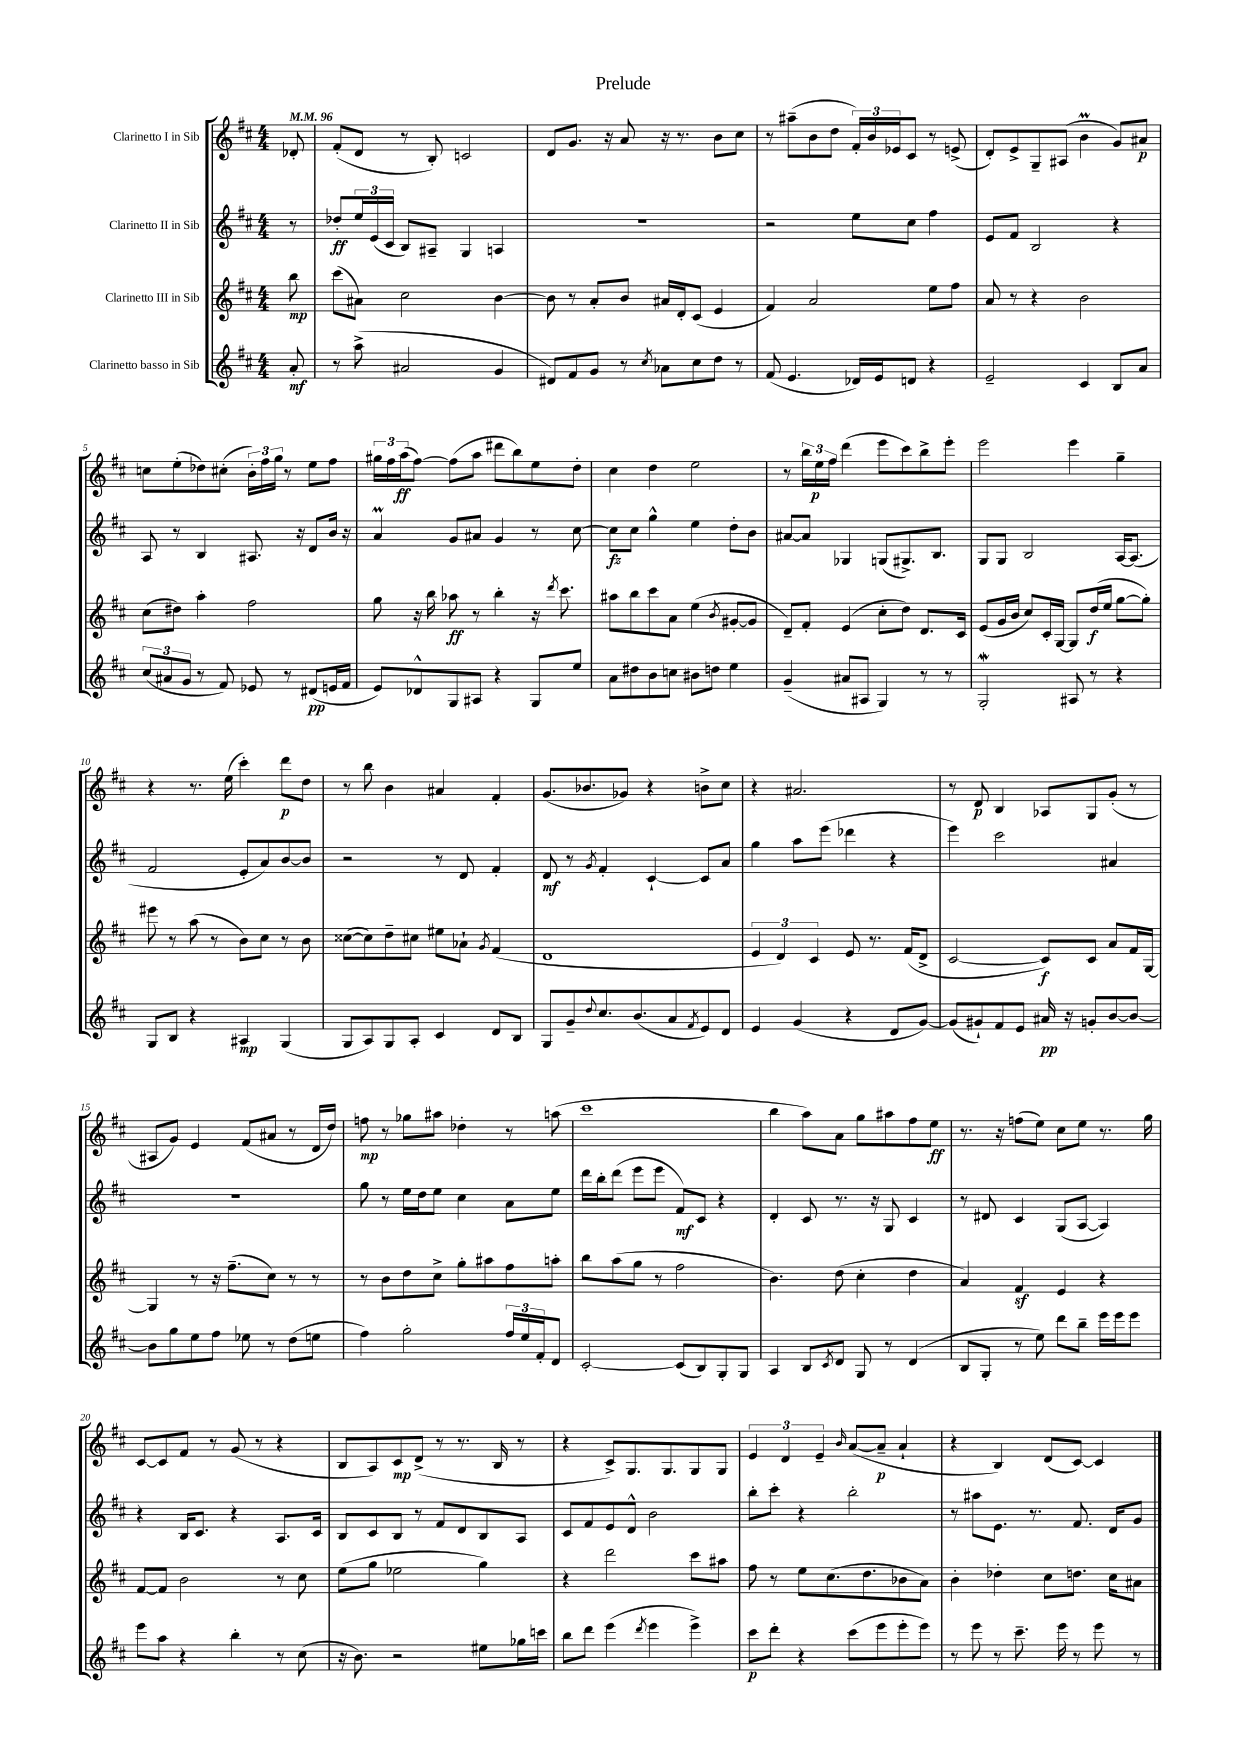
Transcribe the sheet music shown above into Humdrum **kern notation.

**kern	**kern	**kern	**kern
*staff4	*staff3	*staff2	*staff1
*clefG2	*clefG2	*clefG2	*clefG2
*k[f#c#]	*k[f#c#]	*k[f#c#]	*k[f#c#]
*M4/4	*M4/4	*M4/4	*M4/4
*MM96	*MM96	*MM96	*MM96
8a'/	8bb\	8r	8d-'/
=	=	=	=
8r	(8ccc#\L	8dd-'/L	(8f#'/L
(8aa^\	8a#\J)	24ee/L	8d/J
.	.	(24e/	.
.	.	24c#/JJ	.
2a#/	2cc#\	8B/L)	8r
.	.	8A#~/J	8B'/)
.	.	4G/	2c/
4g/	[4b\	4A/	.
=	=	=	=
8d#/L)	8b\]	1r	8d/L
8f#/	8r	.	8.g/J
8g/J	8a'/L	.	.
.	.	.	16r
8r	8b/J	.	8a/
8qcc#/	.	.	.
8a-\L	16a#/LL	.	16r
.	16d'/J	.	8.r
8cc#\	(8c#/J	.	.
8dd\J	4e/	.	8b\L
8r	.	.	8cc#\J
=	=	=	=
(8f#/	4f#/)	2r	8r
4.e/	.	.	(8aa#~\L
.	2a/	.	8b\
.	.	.	8dd\J
16d-/LL)	.	8ee\L	24f#'/LL)
.	.	.	24b/
16e/J	.	.	.
.	.	.	24e-/J
8d/J	.	8cc#\J	8c#/J
4r	8ee\L	4ff#\	8r
.	8ff#\J	.	(8e^/
=	=	=	=
2e~/	8a/	8e/L	8d'/L)
.	8r	8f#/J	8e^/
.	4r	2B/	8G~/
.	.	.	(8A#/J
4c#/	2b\	.	4b\
8B/L	.	4r	8g/L)
8a/J	.	.	8a#/J
=	=	=	=
(12cc#/L	(8cc#\L	8A/	8cc\L
12a#/	.	.	.
.	8dd#\J)	8r	(8ee'\
12g/J	.	.	.
8r	4aa'\	4B/	8dd-\)
8f#/)	.	.	(8cc#'\J
8e-/	2ff#\	8.A#/	24b'\LL)
.	.	.	24ff#\
.	.	.	24gg\JJ
8r	.	.	8r
.	.	16r	.
(8d#/L	.	8d/L	8ee\L
16e/L	.	16b/Jk	8ff#\J
16f#/JJ	.	16r	.
=	=	=	=
8e/L)	8gg\	4a/	24gg#\LL
.	.	.	24ff#\
.	.	.	(24aa\J
8d-^^/	16r	.	[8ff#\J)
.	16bb\	.	.
8G/	8aa-\	8g/L	(8ff#\]L
8A#/J	8r	8a#/J	8aa\J
4r	4bb'\	4g/	8ddd#\L
.	.	.	8bb\)
8G/L	16r	8r	8ee\
.	8qddd/	.	.
.	8.ccc#\	.	.
8ee/J	.	[8cc#\	8dd'\J
=	=	=	=
8a\L	8aa#\L	8cc#\]L	4cc#\
8dd#\	8bb\	8cc#\J	.
8b\	8ccc#\	4gg^^\	4dd\
8cc\J	8a\J	.	.
8b#\L	(4ee\	4ee\	2ee\
8dd\J	.	.	.
.	8qb/	.	.
4ee\	[8g#'/L	8dd'\L	.
.	8g#/]J	8b\J	.
=	=	=	=
(4g~/	8d~/L)	[8a#/L	8r
.	8f#'/J	8a#/]J	24bb\LL
.	.	.	24ee\
.	.	.	24ff#\JJ
8a#/L	(4e/	4G-/	(4ddd\
8A#/J	.	.	.
4G/)	8cc#'\L	(8G/L	8eee\L
.	8dd\J)	8.G#^/)	8ccc#\)
8r	8.d/L	.	8bb^\
.	.	8.B/J	.
8r	.	.	8eee'\J
.	16c#/Jk	.	.
=	=	=	=
2G'/	(8e/L	8G/L	2eee\
.	16g/L	8G/J	.
.	16b/JJ	.	.
.	8cc#/L)	2B/	.
.	16c#'/L	.	.
.	[16G/JJ	.	.
8A#/	8G/]L	.	4eee\
8r	(16dd/L	.	.
.	16ee/JJ	.	.
4r	[8gg\L	[16A/LK	4gg~\
.	.	(8.A/]J	.
.	8gg'\]J)	.	.
=	=	=	=
8G/L	8eee#\	2f#/	4r
8B/J	8r	.	.
4r	(8aa\	.	8.r
.	8r	.	.
.	.	.	(16ee\
4A#/	8b\L)	8e'/L	4ccc#'\)
.	8cc#\J	8a/)	.
(4G/	8r	[8b/	8ddd\L
.	8b\	8b/]J	8dd\J
=	=	=	=
8G/L	([8cc##\L	2r	8r
8A/)	8cc##\])	.	8bb\
8G/	8dd~\	.	4b\
8A'/J	8cc#\J	.	.
4c#/	8ee#\L	8r	4a#/
.	8a-`\J	8d/	.
.	8qg/	.	.
8d/L	(4f#/	4f#'/	4f#'/
8B/J	.	.	.
=	=	=	=
8G/L	1d	8d/	(8.g/L
8g~/	.	8r	.
.	.	.	8.b-/
8qqdd/	.	8qg/	.
8.cc#/	.	4f#'/	.
.	.	.	8g-/J)
(8.b/	.	.	.
.	.	[4c#`/	4r
8a/	.	.	.
8qf#/	.	.	.
8e/)	.	8c#/]L	8b^\L
8d/J	.	8a/J	8cc#\J
=	=	=	=
4e/	6e/	4gg\	4r
.	6d/)	.	.
(4g/	.	8aa\L	2.a#/
.	6c#/	.	.
.	.	(8eee\J	.
4r	8e/	4ddd-\	.
.	8.r	.	.
8d/L	.	4r	.
.	(16f#/LK	.	.
[8g/J)	8d^/J	.	.
=	=	=	=
(8g/]L	[2c#/	4eee\)	8r
8g#`/)	.	.	8d/
8f#/	.	2ccc#\	4B/
8e/J	.	.	.
16a#/	8c#/]L)	.	8A-/L
16r	.	.	.
8g'/L	8c#/J	.	8G/
[8b/	8a/L	4a#/	(8g'/J
8b/_J	16f#/L	.	8r
.	[16G/JJ	.	.
=	=	=	=
8b\]L	4G/]	1r	8A#/L
8gg\	.	.	8g/J)
8ee\	8r	.	4e/
8ff#\J	16r	.	.
.	(8.ff#~\L	.	.
8ee-\	.	.	(8f#/L
8r	8cc#\J)	.	8a#/J
(8dd\L	8r	.	8r
8ee\J	8r	.	16d/LL
.	.	.	16dd/JJ)
=	=	=	=
4ff#\)	8r	8gg\	8ff\
.	8b\L	8r	8r
2gg'\	8dd\	16ee\LL	8gg-\L
.	.	16dd\J	.
.	8cc#^\J	8ee\J	8aa#\J
.	8gg'\L	4cc#\	4dd-'\
.	8aa#\	.	.
24ff#/LL	8ff#\	8a\L	8r
24ee/	.	.	.
24f#'/J	.	.	.
8d/J	8aa'\J	8ee\J	(8aa\
=	=	=	=
[2c#'/	8bb\L	16ddd\LL	1ccc#
.	.	16bb'\J	.
.	(8aa\	(8ddd\J	.
.	8gg\J	8eee\L	.
.	8r	8eee\J	.
(8c#/]L	2ff#\	8f#/L)	.
8B/)	.	8c#/J	.
8G'/	.	4r	.
8G/J	.	.	.
=	=	=	=
4A/	4.b\)	4d'/	4bb\
8B/L	.	8c#/	8aa\L)
8qc#/	.	.	.
8d/J	(8dd\	8.r	8a\J
8G/	4cc#'\	.	8gg\L
.	.	16r	.
8r	.	8G/	8aa#\
(4d/	4dd\	4c#/	8ff#\
.	.	.	8ee\J
=	=	=	=
8B/L	4a/)	8r	8.r
8G'/J	.	8d#/	.
.	.	.	16r
8r	4f#/	4c#/	(8ff\L
8ee\)	.	.	8ee\J)
8ddd\L	4e/	(8G/L	8cc#\L
8bb~\J	.	[8A/J	8ee\J
16eee\LL	4r	4A/])	8.r
16eee\J	.	.	.
8eee\J	.	.	.
.	.	.	16gg\
=	=	=	=
8eee\L	[8f#/L	4r	[8c#/L
8aa\J	8f#/]J	.	8c#/]
4r	2b\	16B/LK	8f#/J
.	.	8.c#/J	.
.	.	.	8r
4bb'\	.	4r	(8g/
.	.	.	8r
8r	8r	8.A/L	4r
(8cc#\	8cc#\	.	.
.	.	16c#/Jk	.
=	=	=	=
16r	(8ee\L	8B/L	8B/L
8.b\)	.	.	.
.	8gg\J	8c#/	8A/)
2r	2ee-\	8B/J	8c#/
.	.	8r	(8d^/J
.	.	8f#/L	8r
.	.	8d/	8.r
8ee#\L	4gg\)	8B/	.
.	.	.	16B/
16gg-\L	.	8A/J	8r
16ccc\JJ	.	.	.
=	=	=	=
8bb\L	4r	8c#/L	4r
8ddd\J	.	8f#/	.
(4eee\	2ddd\	8e/	8c#^/L)
.	.	8d^^/J	8.G/
8qddd/	.	.	.
4eee\	.	2b\	.
.	.	.	8.G/
4eee^\)	8ccc#\L	.	8G/
.	8aa#\J	.	8G/J
=	=	=	=
8ccc#\L	8ff#\	8bb'\L	6e/
8ddd'\J	8r	8ccc#'\J	.
.	.	.	6d/
4r	8ee\L	4r	.
.	.	.	6e~/
.	(8.cc#\	.	.
.	.	.	16qqb/
(8ccc#\L	.	2bb'\	([8a/L
.	8.dd\	.	.
8eee\	.	.	8a~/]J
8eee'\	8b-\	.	4a`/
8eee\J)	8a\J)	.	.
=	=	=	=
8r	4b'\	8r	4r
8eee\	.	8aa#\L	.
8r	4dd-'\	8.e\J	4B/)
8.ccc#~\	.	.	.
.	.	8.r	.
.	8cc#\L	.	(8d/L
16eee\	.	.	.
8r	8.dd\J	8.f#/	[8c#/J)
8eee\	.	.	4c#/]
.	16cc#\LK	16d/LK	.
8r	8a#\J	8g/J	.
==	==	==	==
*-	*-	*-	*-
